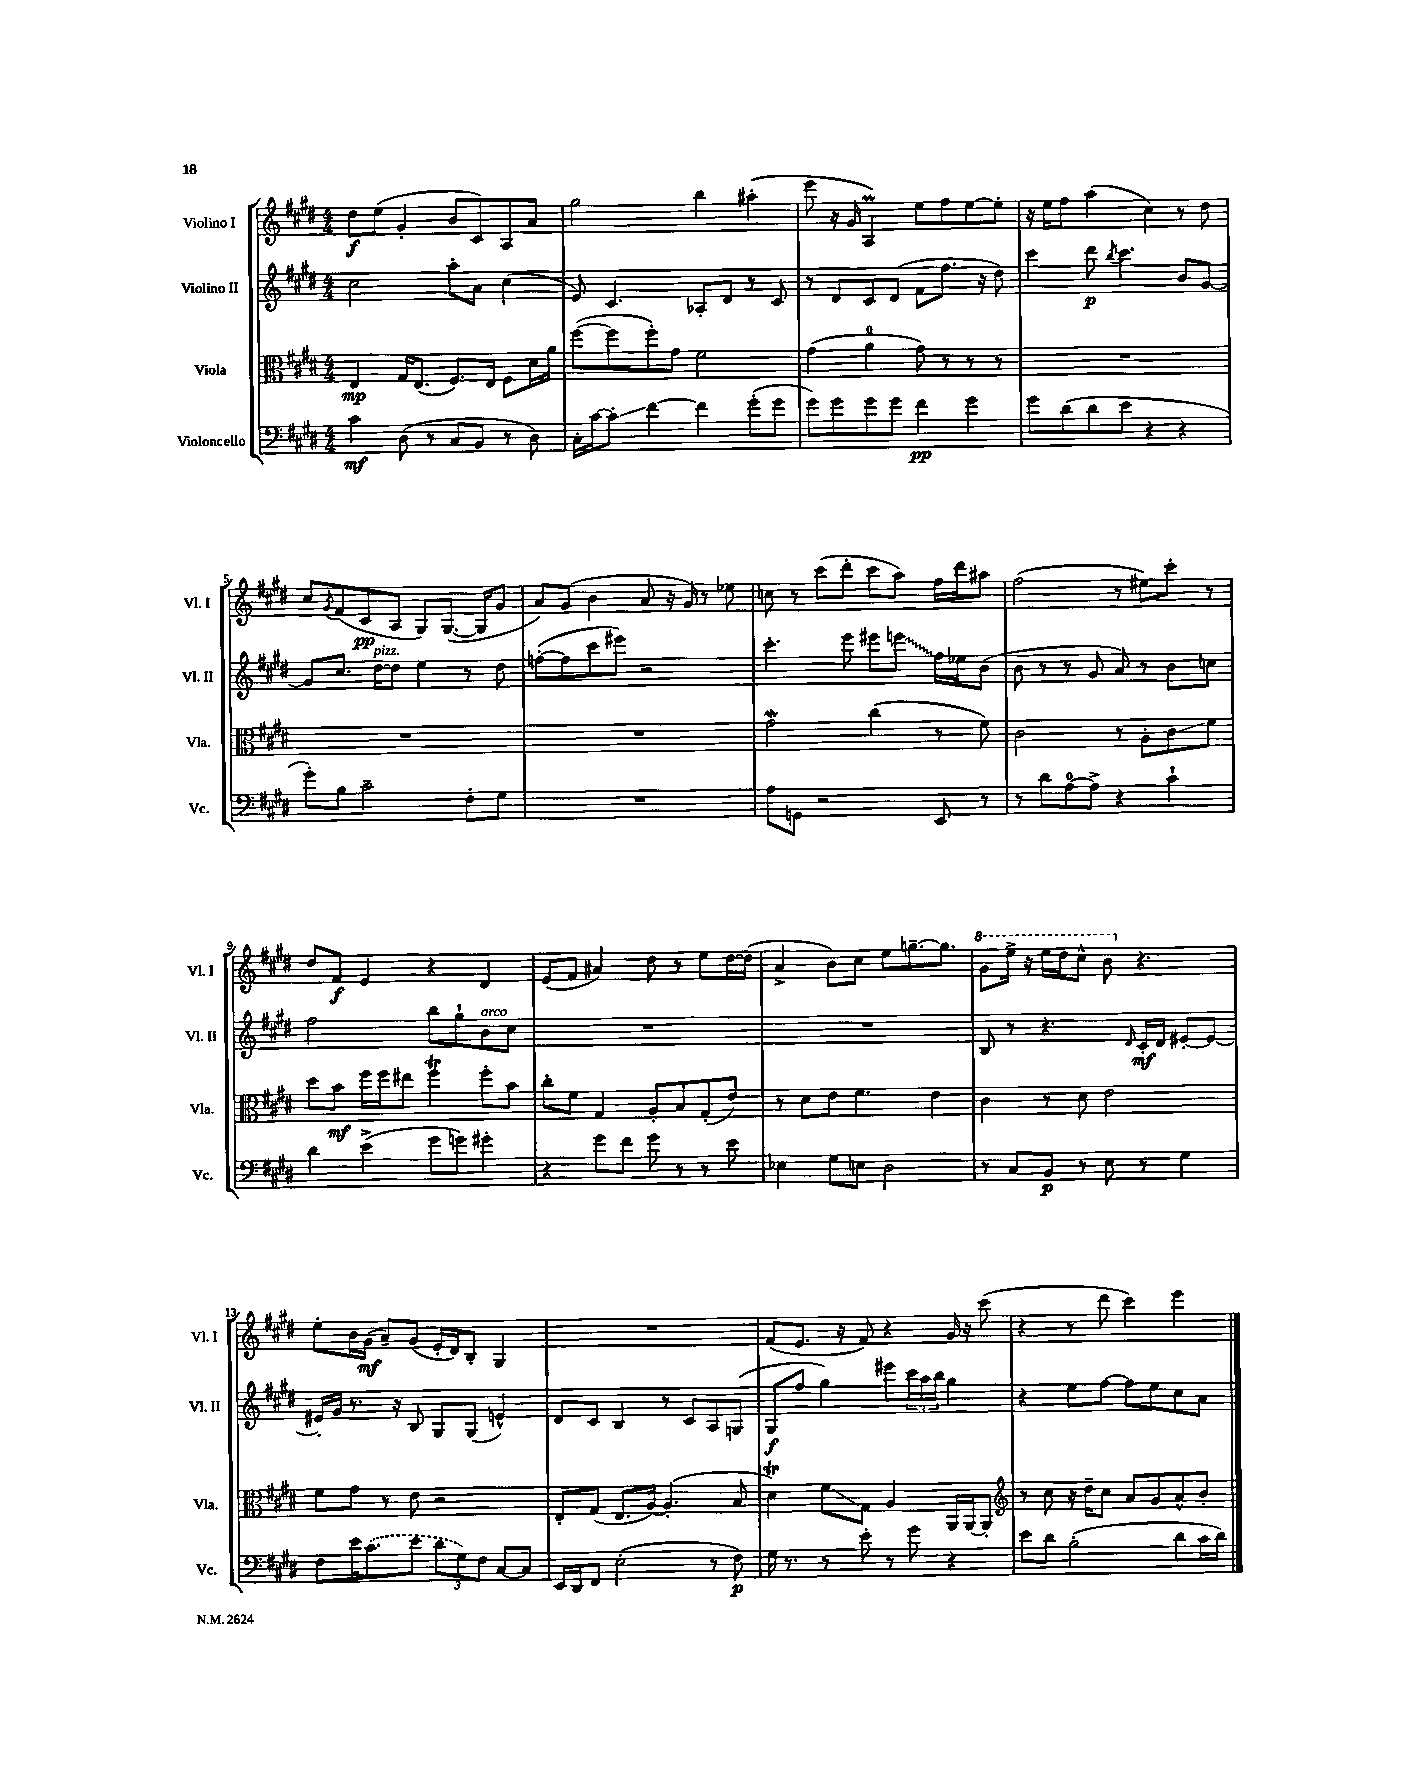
<<
\new StaffGroup <<
\new Staff = "s0" \with { instrumentName = "Violino I" shortInstrumentName = "Vl. I" } {
    \clef treble \key e \major \numericTimeSignature \time 4/4
    dis''8\f e''8( gis'4-. b'8 cis'8) a8 a'8 |
    gis''2 b''4 ais''4-.( |
    e'''8 r16 gis'16 a4\prall) e''8 fis''8 e''8~ e''8-. |
    r16 e''16 fis''8 a''4( cis''4) r8 dis''8 |
    cis''8 \acciaccatura { gis'8 } fis'8( cis'8\pp a8 gis8) gis8.~( gis16 gis'8 |
    a'8) gis'8( b'4 a'8 r16 gis'16) r8 ees''8 |
    c''8 r8 cis'''8( dis'''8-. cis'''8 a''8) fis''16 dis'''16 ais''8 |
    fis''2( r8 eis''8) cis'''8-. r8 |
    dis''8 fis'8\f e'4 r4 dis'4 |
    e'8( fis'8 ais'4) dis''8 r8 e''8 dis''16~ dis''16( |
    a'4-> b'8) cis''8 e''8 g''8.~-- g''8. |
    \ottava #1 gis''8 e'''16-> r16 e'''16 dis'''16 cis'''8-^ b''8 \ottava #0 r4. |
    e''8-. b'16 gis'16\mf( a'8--) gis'8( e'16-. dis'16) b8-. gis4 |
    R1 |
    fis'8( e'8. r16 fis'8) r4 gis'16 r16 cis'''8( |
    r4 r8 dis'''8 cis'''4) e'''4 \bar "|." |
}
\new Staff = "s1" \with { instrumentName = "Violino II" shortInstrumentName = "Vl. II" } {
    \clef treble \key e \major \numericTimeSignature \time 4/4
    cis''2 a''8-. a'8 cis''4( |
    e'8) cis'4. aes8-. dis'8 r8 cis'8 |
    r8 dis'8 cis'8 dis'8( fis'8 fis''8. r16 dis''8) |
    cis'''4 dis'''8\p \acciaccatura { b''8 } cis'''4. b'8 gis'8~ |
    gis'8 cis''8. dis''16~^\markup { \italic "pizz." } dis''8 e''4 r8 dis''8 |
    f''8~-.( f''8 cis'''8 eis'''8) r2 |
    cis'''4.-. e'''8 eis'''8 \once \override Glissando.style = #'zigzag e'''8\glissando fis''16 ees''16 b'8( |
    b'8 r8 r8 gis'8 a'8) r8 b'8 c''8 |
    fis''2 b''8 gis''8-! b'8^\markup { \italic "arco" } cis''8 |
    R1 |
    R1 |
    b8 r8 r4. \grace { dis'16 } cis'16-.\mf dis'16 eis'8~-. eis'8~ |
    eis'16-. gis'16 r8. r16 b8 gis8 gis8( e'4-^) |
    dis'8 cis'8 b4 r8 cis'8 a8 g8( |
    gis8\f fis''8 gis''4) eis'''8 \tuplet 3/2 { cis'''16 a''16 b''16 } gis''4 |
    r4 e''8 fis''8~ fis''8 e''8 cis''8 a'8 \bar "|." |
}
\new Staff = "s2" \with { instrumentName = "Viola" shortInstrumentName = "Vla." } {
    \clef alto \key e \major \numericTimeSignature \time 4/4
    e4\mp gis16 e8.( fis8.) e16 fis8 dis'16 a'16 |
    fis''8~( fis''8 fis''8-.) gis'8 fis'2 |
    gis'4( a'4-0 gis'8) r8 r8 r8 |
    R1 |
    R1 |
    R1 |
    gis'2\mordent cis''4( r8 fis'8) |
    cis'2 r8 a8-. cis'8\glissando fis'8 |
    dis''8 b'8\mf fis''16 fis''16 eis''8 fis''4\trill fis''8-. b'8 |
    cis''8-. fis'8 gis4 a8-. b8 gis8-.( e'8) |
    r8 dis'8 e'8 fis'4. e'4 |
    cis'4 r8 dis'8 e'2 |
    fis'8 gis'8 r8 e'8 r2 |
    e8-. gis8( e8. a16~) a4.-.( b8 |
    dis'4\trill) fis'8\glissando gis8 a4 a,16 a,16~ a,8-. |
    \clef treble r8 cis''8 r16 dis''16-- cis''8 a'8 gis'8 a'8-^ b'8-. \bar "|." |
}
\new Staff = "s3" \with { instrumentName = "Violoncello" shortInstrumentName = "Vc." } {
    \clef bass \key e \major \numericTimeSignature \time 4/4
    cis'4\mf dis8( r8 cis8 b,8 r8 dis8) |
    cis16-. cis'16~ cis'8-.\glissando fis'4~ fis'4 gis'8-.( gis'8 |
    gis'8) gis'8 gis'8 gis'8 fis'4\pp gis'4 |
    gis'8 dis'8( dis'8 e'8 r4 r4 |
    gis'8-.) b8 cis'2-- fis8-. gis8 |
    R1 |
    a8 g,8 r2 e,8 r8 |
    r8 dis'8 a8-0~ a8-> r4 cis'4-! |
    dis'4 e'4->( gis'8 g'8) gis'4-. |
    r4 gis'8 fis'8 gis'8 r8 r8 e'8 |
    ees4 gis8 e8 dis2 |
    r8 cis8 b,8\p r8 e8 r8 gis4 |
    fis8 e'16 \once \slurDashed cis'8.( e'8 \tuplet 3/2 { dis'8 gis8) fis8 } cis8~ cis8 |
    e,16 dis,16 fis,8 e2-.( r8 fis8\p) |
    gis16 r8. r8 e'8-. r8 gis'8 r4 |
    e'8 dis'8 b2-.( dis'8 cis'16 dis'16) \bar "|." |
}
>>
>>
